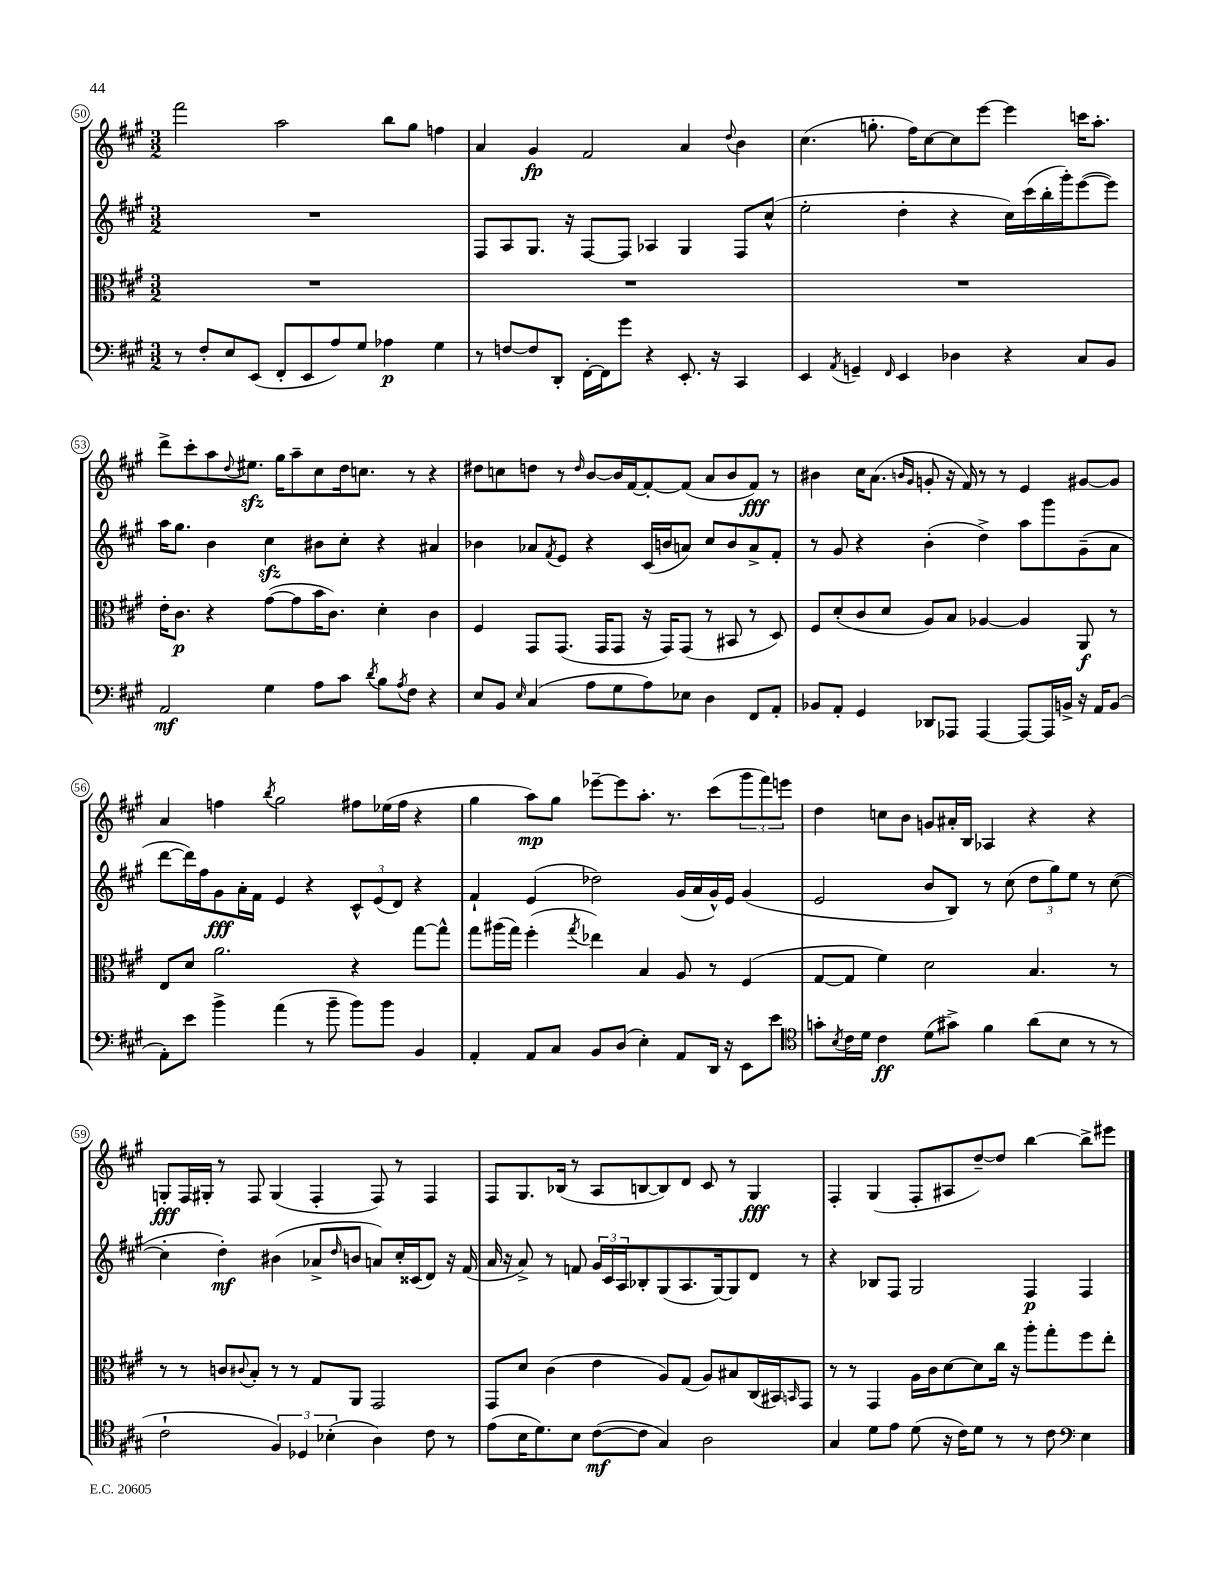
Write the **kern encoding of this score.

**kern	**dynam	**kern	**dynam	**kern	**dynam	**kern	**dynam
*part4	*part4	*part3	*part3	*part2	*part2	*part1	*part1
*staff4	*staff4	*staff3	*staff3	*staff2	*staff2	*staff1	*staff1
*clefF4	*	*clefC3	*	*clefG2	*	*clefG2	*
*k[f#c#g#]	*	*k[f#c#g#]	*	*k[f#c#g#]	*	*k[f#c#g#]	*
*M3/2	*	*M3/2	*	*M3/2	*	*M3/2	*
=50	=50	=50	=50	=50	=50	=50	=50
8r	.	1.r	.	1.r	.	2fff#\	.
8F#'/L	.	.	.	.	.	.	.
8E/	.	.	.	.	.	.	.
(8EE/J	.	.	.	.	.	.	.
8FF#'/L	.	.	.	.	.	2aa\	.
8EE/	.	.	.	.	.	.	.
8A/)	.	.	.	.	.	.	.
8G#/J	.	.	.	.	.	.	.
4A-X\	p	.	.	.	.	8bb\L	.
.	.	.	.	.	.	8gg#\J	.
4G#\	.	.	.	.	.	4ffn\	.
=51	=51	=51	=51	=51	=51	=51	=51
8r	.	1.r	.	8F#/L	.	4a/	.
[8Fn/L	.	.	.	8A/	.	.	.
8F/]	.	.	.	8.G#/J	.	4g#/	fp
8DD'/J	.	.	.	.	.	.	.
.	.	.	.	16r	.	.	.
[16FF#'\LL	.	.	.	[8F#/L	.	2f#/	.
16FF#\J]	.	.	.	.	.	.	.
8g#\J	.	.	.	8F#/J]	.	.	.
4r	.	.	.	4A-X/	.	.	.
8.EE'/	.	.	.	4G#/	.	4a/	.
16r	.	.	.	.	.	.	.
.	.	.	.	.	.	8qqdd/	.
4CC#/	.	.	.	8F#/L	.	4b\	.
.	.	.	.	(8cc#^^/J	.	.	.
=52	=52	=52	=52	=52	=52	=52	=52
4EE/	.	1.r	.	2ee'\	.	(4.cc#\	.
8qAA/	.	.	.	.	.	.	.
4GGn~/	.	.	.	.	.	.	.
.	.	.	.	.	.	8.ggn'\	.
16qqFF#/	.	.	.	.	.	.	.
4EE/	.	.	.	4dd'\	.	.	.
.	.	.	.	.	.	16ff#\KL)	.
.	.	.	.	.	.	[8cc#\	.
4D-X\	.	.	.	4r	.	8cc#\]	.
.	.	.	.	.	.	[8eee\J	.
4r	.	.	.	16cc#\LL)	.	4eee\]	.
.	.	.	.	(16ccc#\	.	.	.
.	.	.	.	16bb'\	.	.	.
.	.	.	.	16ggg#'\J)	.	.	.
8C#/L	.	.	.	([8eee\	.	16cccn\KL	.
.	.	.	.	.	.	8.aa'\J	.
8BB/J	.	.	.	8eee\J])	.	.	.
!!LO:LB:g=z
=53	=53	=53	=53	=53	=53	=53	=53
2AA/	mf	16e'\KL	.	16aa\KL	.	8ddd^\L	.
.	.	8.c#\J	p	8.gg#\J	.	.	.
.	.	.	.	.	.	8ccc#'\	.
.	.	4r	.	4b\	.	8aa\	.
.	.	.	.	.	.	8qqdd/	.
.	.	.	.	.	.	8.ee#Xzz\J	.
4G#\	.	([8g#\L	.	4cc#zz\	.	.	.
.	.	.	.	.	.	16gg#\KL	.
.	.	8g#\]	.	.	.	8aa~\	.
8A\L	.	16b\K	.	8b#X\L	.	8cc#\	.
.	.	8.c#\J)	.	.	.	.	.
8c#\J	.	.	.	8cc#'\J	.	16dd\k	.
.	.	.	.	.	.	8.ccn\J	.
8qd/	.	.	.	.	.	.	.
8B\L	.	4d'\	.	4r	.	.	.
8qA/	.	.	.	.	.	.	.
8F#\J	.	.	.	.	.	8r	.
4r	.	4c#\	.	4a#X/	.	4r	.
=54	=54	=54	=54	=54	=54	=54	=54
8E/L	.	4F#/	.	4b-X\	.	8dd#X\L	.
8BB/J	.	.	.	.	.	8ccn\	.
16qqE/	.	.	.	.	.	.	.
(4C#/	.	8GG#/L	.	8a-X/L	.	8ddn\J	.
.	.	.	.	8qf#/	.	.	.
.	.	(8.GG#/J	.	8e/J	.	8r	.
.	.	.	.	.	.	16qqdd/	.
8A\L	.	.	.	4r	.	[8b/L	.
.	.	16GG#/KL	.	.	.	.	.
8G#\	.	8GG#/J	.	.	.	16b/L]	.
.	.	.	.	.	.	[16f#/J	.
8A\)	.	16r	.	(16c#/LL	.	8f#'/_	.
.	.	16GG#/KL)	.	16bn/J	.	.	.
8E-X\J	.	(8GG#/J	.	8an/J)	.	(8f#/J]	.
4D\	.	8r	.	8cc#/L	.	8a/L	.
.	.	8BB#X/	.	8b/	.	8b/	.
8FF#/L	.	8r	.	8a^/	.	8f#/J)	fff
8AA'/J	.	8D/)	.	8f#'/J	.	8r	.
=55	=55	=55	=55	=55	=55	=55	=55
8BB-X/L	.	8F#/L	.	8r	.	4b#X\	.
8AA'/J	.	(8d'/	.	8g#/	.	.	.
4GG#/	.	8c#/	.	4r	.	16cc#\KL	.
.	.	.	.	.	.	(8.a\J	.
.	.	8d/J	.	.	.	.	.
.	.	.	.	.	.	16qqbn/LL	.
.	.	.	.	.	.	16qqg#/JJ	.
8DD-X/L	.	8A/L)	.	(4b'\	.	8gn'/	.
8AAA-X/J	.	8B/J	.	.	.	16r	.
.	.	.	.	.	.	16f#/)	.
[4AAA-/	.	[4A-X/	.	4dd^\)	.	8r	.
.	.	.	.	.	.	8r	.
8AAA-/L_	.	4A-/]	.	8aa\L	.	4e/	.
16AAA-/L]	.	.	.	8ggg#\	.	.	.
16BBn^/JJ	.	.	.	.	.	.	.
16r	.	8AA/	f	(8g#~\	.	[8g#X/L	.
16AA/KL	.	.	.	.	.	.	.
(8BB/J	.	8r	.	8a\J	.	8g#/J]	.
!!LO:LB:g=z
=56	=56	=56	=56	=56	=56	=56	=56
8AA'\L)	.	8E/L	.	[8ddd\L	.	4a/	.
8e\J	.	8d/J	.	16ddd\L])	.	.	.
.	.	.	.	16ff#\J	.	.	.
4b^\	.	2.a\	.	8g#\	fff	4ffn\	.
.	.	.	.	16a'\L	.	.	.
.	.	.	.	16f#\JJ	.	.	.
.	.	.	.	.	.	8qbb/	.
(4a\	.	.	.	4e/	.	2gg#\	.
8r	.	.	.	4r	.	.	.
8b~\	.	.	.	.	.	.	.
8b\L)	.	4r	.	12c#^^/L	.	8ff#X\L	.
.	.	.	.	(12e/	.	.	.
8b\J	.	.	.	.	.	(16ee-X\L	.
.	.	.	.	12d/J)	.	.	.
.	.	.	.	.	.	16ff#\JJ	.
4BB/	.	[8gg#\L	.	4r	.	4r	.
.	.	8gg#^^\J]	.	.	.	.	.
=57	=57	=57	=57	=57	=57	=57	=57
4AA'/	.	8gg#\L	.	4f#`/	.	4gg#\	.
.	.	(16aa#X\L	.	.	.	.	.
.	.	16gg#\JJ)	.	.	.	.	.
8AA/L	.	(4ff#'\	.	(4e/	.	8aa\L)	mp
8C#/J	.	.	.	.	.	8gg#\J	.
.	.	8qgg#/	.	.	.	.	.
8BB/L	.	4ee-X\)	.	2dd-X\)	.	[8eee-X~\L	.
(8D/J	.	.	.	.	.	8eee-\]	.
4E'\)	.	4B/	.	.	.	8.aa'\J	.
.	.	.	.	.	.	8.r	.
8AA/L	.	8A/	.	(16g#/LL	.	.	.
.	.	.	.	16a/	.	.	.
16DD/Jk	.	8r	.	16g#^^/)	.	(8ccc#\L	.
16r	.	.	.	16e/JJ	.	.	.
8EE\L	.	(4F#/	.	(4g#/	.	12ggg#\	.
.	.	.	.	.	.	12fff#\)	.
8e\J	.	.	.	.	.	.	.
.	.	.	.	.	.	12eeen\J	.
=58	=58	=58	=58	=58	=58	=58	=58
*clefC4	*	*	*	*	*	*	*
8gn'\L	.	[8G#/L	.	2e/	.	4dd\	.
8qB/	.	.	.	.	.	.	.
16c#\L	.	8G#/J]	.	.	.	.	.
16d\JJ	.	.	.	.	.	.	.
4c#\	ff	4f#\)	.	.	.	8ccn\L	.
.	.	.	.	.	.	8b\J	.
(8d\L	.	2d\	.	8b/L	.	8gn/L	.
8g#X^\J)	.	.	.	8B/J)	.	16a#X'/L	.
.	.	.	.	.	.	16B/JJ	.
4f#\	.	.	.	8r	.	4A-X/	.
.	.	.	.	(8cc#\	.	.	.
(8a\L	.	4.B/	.	12dd\L	.	4r	.
.	.	.	.	12gg#\)	.	.	.
8B\J	.	.	.	.	.	.	.
.	.	.	.	12ee\J	.	.	.
8r	.	.	.	8r	.	4r	.
8r	.	8r	.	([8cc#\	.	.	.
!!LO:LB:g=z
=59	=59	=59	=59	=59	=59	=59	=59
2c#`\	.	8r	.	4cc#'\]	.	8Gn'/L	fff
.	.	8r	.	.	.	16F#/L	.
.	.	.	.	.	.	16G#X'/JJ	.
.	.	8cn/L	.	4dd'\)	mf	8r	.
.	.	8qqc#X/	.	.	.	.	.
.	.	8B'/J	.	.	.	8F#/	.
6F#/)	.	8r	.	(4b#X\	.	(4G#/	.
.	.	8r	.	.	.	.	.
6D-X/	.	.	.	.	.	.	.
.	.	8G#/L	.	8a-X^/L	.	4F#'/	.
(6B-X'\	.	.	.	.	.	.	.
.	.	.	.	16qqdd/	.	.	.
.	.	8AA/J	.	8bn/J	.	.	.
4A\)	.	2GG#/	.	8an/L)	.	8F#/)	.
.	.	.	.	16cc#'/L	.	8r	.
.	.	.	.	(16c##X/J	.	.	.
8c#\	.	.	.	8d/J)	.	4F#/	.
8r	.	.	.	16r	.	.	.
.	.	.	.	(16f#/	.	.	.
=60	=60	=60	=60	=60	=60	=60	=60
(8e\L	.	8GG#/L	.	16a/	.	8F#/L	.
.	.	.	.	16r	.	.	.
16B\K	.	8d/J	.	8a^/)	.	8.G#/	.
8.d\)	.	.	.	.	.	.	.
.	.	(4c#\	.	8r	.	.	.
.	.	.	.	.	.	(16B-X/Jk	.
8B\J	.	.	.	8fn/	.	8r	.
([8c#\L	mf	4e\	.	24g#/LL	.	8A/L	.
.	.	.	.	24c#/	.	.	.
.	.	.	.	24A/J	.	.	.
8c#\J]	.	.	.	8B-X'/	.	[8Bn/	.
4G#/)	.	8A/L)	.	(8G#/	.	8B/])	.
.	.	(8G#/J	.	8.A/	.	8d/J	.
2A\	.	8A/L)	.	.	.	8c#/	.
.	.	.	.	[16G#/k)	.	.	.
.	.	8B#X/	.	8G#/]	.	8r	.
.	.	(16C#/L	.	8d/J	.	4G#/	fff
.	.	16BB#X/J)	.	.	.	.	.
.	.	16qqBBn/	.	.	.	.	.
.	.	8GG#/J	.	8r	.	.	.
=61	=61	=61	=61	=61	=61	=61	=61
4G#/	.	8r	.	4r	.	4F#'/	.
.	.	8r	.	.	.	.	.
8d\L	.	4GG#/	.	8B-X/L	.	(4G#/	.
8e\J	.	.	.	8F#/J	.	.	.
(8d\	.	16A\LL	.	2G#/	.	8F#'/L	.
.	.	16c#\J	.	.	.	.	.
16r	.	[8d\	.	.	.	8A#X/	.
16c#\KL)	.	.	.	.	.	.	.
8d\J	.	8d\]	.	.	.	[8dd~/)	.
8r	.	16cc#\Jk	.	.	.	8dd/J]	.
.	.	16r	.	.	.	.	.
8r	.	8aa'\L	.	4F#/	p	[4bb\	.
8c#\	.	8gg#'\	.	.	.	.	.
*clefF4	*	*	*	*	*	*	*
4E\	.	8ff#\	.	4F#/	.	8bb^\L]	.
.	.	8ee'\J	.	.	.	8eee#X\J	.
==	==	==	==	==	==	==	==
*-	*-	*-	*-	*-	*-	*-	*-
